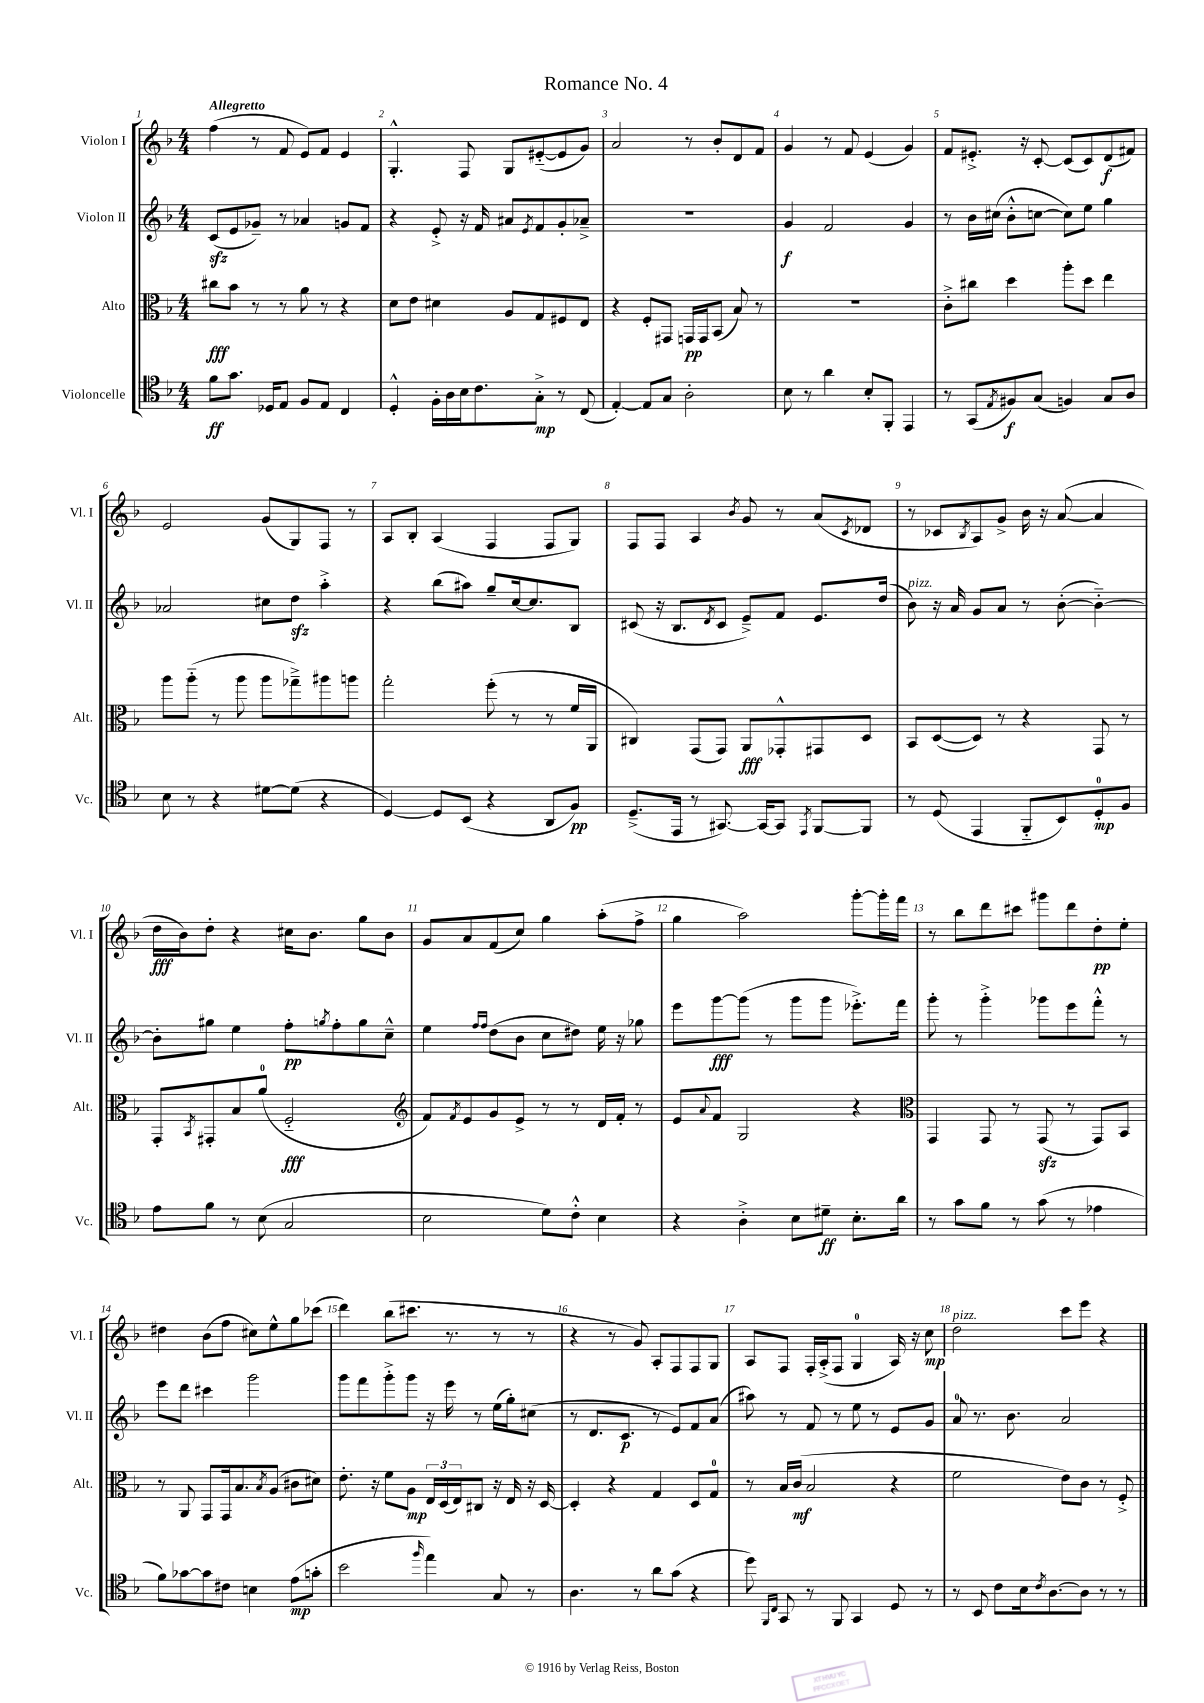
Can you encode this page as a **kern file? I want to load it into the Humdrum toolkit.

**kern	**kern	**kern	**kern
*staff4	*staff3	*staff2	*staff1
*clefC4	*clefC3	*clefG2	*clefG2
*k[b-]	*k[b-]	*k[b-]	*k[b-]
*M4/4	*M4/4	*M4/4	*M4/4
8f\L	8cc#\L	(8c/L	(4ff\
8.g\J	8b-\J	8e/	.
.	8r	8g-~/J)	8r
16D-/LK	.	.	.
8E/J	8r	8r	8f/
8F/L	8a\	4a-/	8e/L)
8E/J	8r	.	8f/J
4C/	4r	8g/L	4e/
.	.	8f/J	.
=	=	=	=
4D'^^/	8d\L	4r	4.G'^^/
.	8e\J	.	.
16F'\LL	4d#\	8e'^/	.
16A\	.	.	.
16B-\J	.	16r	8F/
8.c\	.	16f/	.
.	8A/L	8a#/L	8G/L
.	.	8qe/	.
8G'^\J	8G/	8f/	([8e#'~/
8r	8F#/	8g'/	8e#/]
(8C/	8E/J	8a-~^/J	8g/J)
=	=	=	=
[4E'/)	4r	1r	2a/
8E/]L	8F'/L	.	.
8G/J	8GG#/J	.	.
2A'\	16GG/LL	.	8r
.	16GG/J	.	.
.	(8BB-/J	.	8b-'/L
.	8B-/)	.	8d/
.	8r	.	8f/J
=	=	=	=
8B-\	1r	4g/	4g/
8r	.	.	.
4a\	.	2f/	8r
.	.	.	8f/
8B-'/L	.	.	(4e/
8FF'/J	.	.	.
4EE/	.	4g/	4g/)
=	=	=	=
8r	8c'^\L	8r	8f/L
(8GG/L	8cc#\J	16b-\LL	8.e#'^/J
.	.	(16cc#\JJ	.
8qE/	.	.	.
8F#/)	4dd\	8b-'^^\L	.
.	.	.	16r
(8G/J	.	[8cc\J	[8c'/
4F/)	8aa'\L	8cc\]L)	(8c/]L
.	8dd\J	8ee\J	8c/)
8G/L	4ee\	4gg\	(8d/
8A/J	.	.	8f#/J)
=	=	=	=
8B-\	8aa\L	2a-/	2e/
8r	(8aa'~\J	.	.
4r	8r	.	.
.	8aa\	.	.
[8d#\L	8aa\L	8cc#\L	(8g/L
(8d#\]J	8gg-~^\)	8dd\J	8G/)
4r	8aa#\	4aa'^\	8F/J
.	8aa\J	.	8r
=	=	=	=
[4D/)	2gg'\	4r	8A/L
.	.	.	8B-'/J
8D/]L	.	(8bb-\L	(4A/
(8BB-/J	.	8aa#\J)	.
4r	(8ff'\	8gg~/L	4F/
.	8r	[16cc/k	.
.	.	8.cc/]	.
8AA/L	8r	.	8F/L
8F/J)	16f/LL	8B-/J	8G/J)
.	16AA/JJ	.	.
=	=	=	=
(8.D~^/L	4C#/)	(8c#/	8F/L
.	.	16r	8F/J
16EE/Jk	.	8.B-/L	.
8r	(8GG/L	.	4A/
.	.	8qd/	.
[8.GG#/)	8GG/J)	8c#/J	.
.	.	.	8qb-/
.	8AA/L	8e~^/L)	8g/
16GG#/_LK	.	.	.
8GG#/]J	8GG-'^^/	8f/J	8r
8qEE/	.	.	.
[8FF/L	8GG#/	8.e/L	(8a/L
.	.	.	8qc/
8FF/]J	8D/J	.	8d-/J
.	.	(16dd/Jk	.
=	=	=	=
8r	8BB-/L	8b-\)	8r
(8D/	([8D/	16r	8c-/L
.	.	16a/	.
.	.	.	8qB-/
4EE/	8D/]J)	8g/L	8A/)
.	8r	8a/J	8g^/J
8FF'~/L	4r	8r	16b-\
.	.	.	16r
8BB-/)	.	([8b-'\	([8a/
8D'/	8GG/	4b-'~\_)	4a/]
8F/J	8r	.	.
=	=	=	=
8e\L	8GG'/L	8b-'\]L	16dd\LL
.	.	.	16b-\J)
.	8qBB-/	.	.
8f\J	8GG#'/	8gg#\J	8dd'\J
8r	8B-/	4ee\	4r
(8B-\	(8a/J	.	.
2G/	2F'~/	8ff'\L	16cc#\LK
.	.	.	8.b-\J
.	.	8qgg/	.
.	.	8ff'\	.
.	.	8gg\	8gg\L
.	.	8cc~^^\J	8b-\J
=	=	=	=
*	*clefG2	*	*
2B-\	8f/L)	4ee\	8g/L
.	8qf/	.	.
.	8e/	.	8a/
.	.	16qqff/LL	.
.	.	16qqff/JJ	.
.	8g/	(8dd\L	(8f/
.	8e^/J	8b-\J	8cc/J)
8d\L)	8r	8cc\L	4gg\
8c'^^\J	8r	8dd#\J)	.
4B-\	16d/LL	16ee\	(8aa'\L
.	16f'/JJ	16r	.
.	8r	8gg-\	8ff^\J
=	=	=	=
4r	8e/L	8eee\L	4gg\
.	8qqa/	.	.
.	8f/J	[8ggg\	.
4A'^\	2G/	(8ggg\]J	2aa\)
.	.	8r	.
8B-\L	.	8ggg\L	.
8d#~\J	.	8ggg\J	.
8.B-'\L	4r	8.eee-'^\L)	[8ggg'\L
.	.	.	16ggg'\]L
16a\Jk	.	16fff\Jk	16fff\JJ
=	=	=	=
*	*clefC3	*	*
8r	4GG/	8ggg'\	8r
8g\L	.	8r	8bb-\L
8f\J	8GG/	4ggg'^\	8ddd\
8r	8r	.	8ccc#\J
(8g\	(8GG/	8ggg-\L	8ggg#\L
8r	8r	8eee\	8ddd\
4e-\	8GG/L)	8fff'^^\J	8dd'\
.	8BB-/J	8r	8ee'\J
=	=	=	=
8f\L)	8r	8eee\L	4dd#\
[8g-\	8AA/	8ddd\J	.
8g-\]	8GG/L	4ccc#\	(8b-\L
8c#\J	16GG/k	.	8ff\J
.	8.B-/	.	.
4B\	.	2ggg\	8cc#\L)
.	8qB-/	.	.
.	(8A/J	.	8ee^^\
(8e\L	8c#\L	.	8gg\
8g'\J	8d#\J)	.	(8ccc-\J
=	=	=	=
2b-\	8.e'\	8ggg\L	4ddd\)
.	.	8fff\	.
.	16r	.	.
.	8f\L	8ggg'^\	(8bb-\L
.	8A\J	8ggg\J	8.ccc#\J
16qqff/	.	.	.
4ee\)	24E/LL	16r	.
.	(24D/	.	.
.	.	16eee\	8.r
.	24E/J)	.	.
.	8C#/J	8r	.
8G/	16r	(16ee\LL	8r
.	16E/	16gg'\J)	.
8r	16r	(8cc#\J	8r
.	[16D/	.	.
=	=	=	=
4.A\	4D'/]	8r	4r
.	.	8.d/L	.
.	4r	.	8r
.	.	8.c/J	.
8r	.	.	8g/)
8a\L	4G/	8r	8A'/L
(8g\J	.	8e/L)	8F/
4r	8D/L	8f/	8F/
.	8G/J	(8a/J	8G/J
=	=	=	=
8dd\)	8r	8aa#\)	8A/L
16qqFF/LL	.	.	.
16qqC/JJ	.	.	.
8GG/	16B-/LL	8r	8F/J
.	(16c/JJ	.	.
8r	2B-/	8f/	16F'/LL
.	.	.	(16A'^/J
8FF/	.	8r	8F/J
4GG/	.	8ee\	4G/
.	.	8r	.
8D/	4r	8e/L	16A/)
.	.	.	16r
8r	.	8g/J	8cc\
=	=	=	=
8r	2f\	8a/	2dd\
8BB-/	.	8.r	.
8c\L	.	.	.
.	.	8.b-\	.
16B-\k	.	.	.
8qc/	.	.	.
[8.A\	.	.	.
.	8e\L)	2a/	8ccc\L
8A\]J	8c\J	.	8eee\J
8r	8r	.	4r
8r	8F'^/	.	.
==	==	==	==
*-	*-	*-	*-
